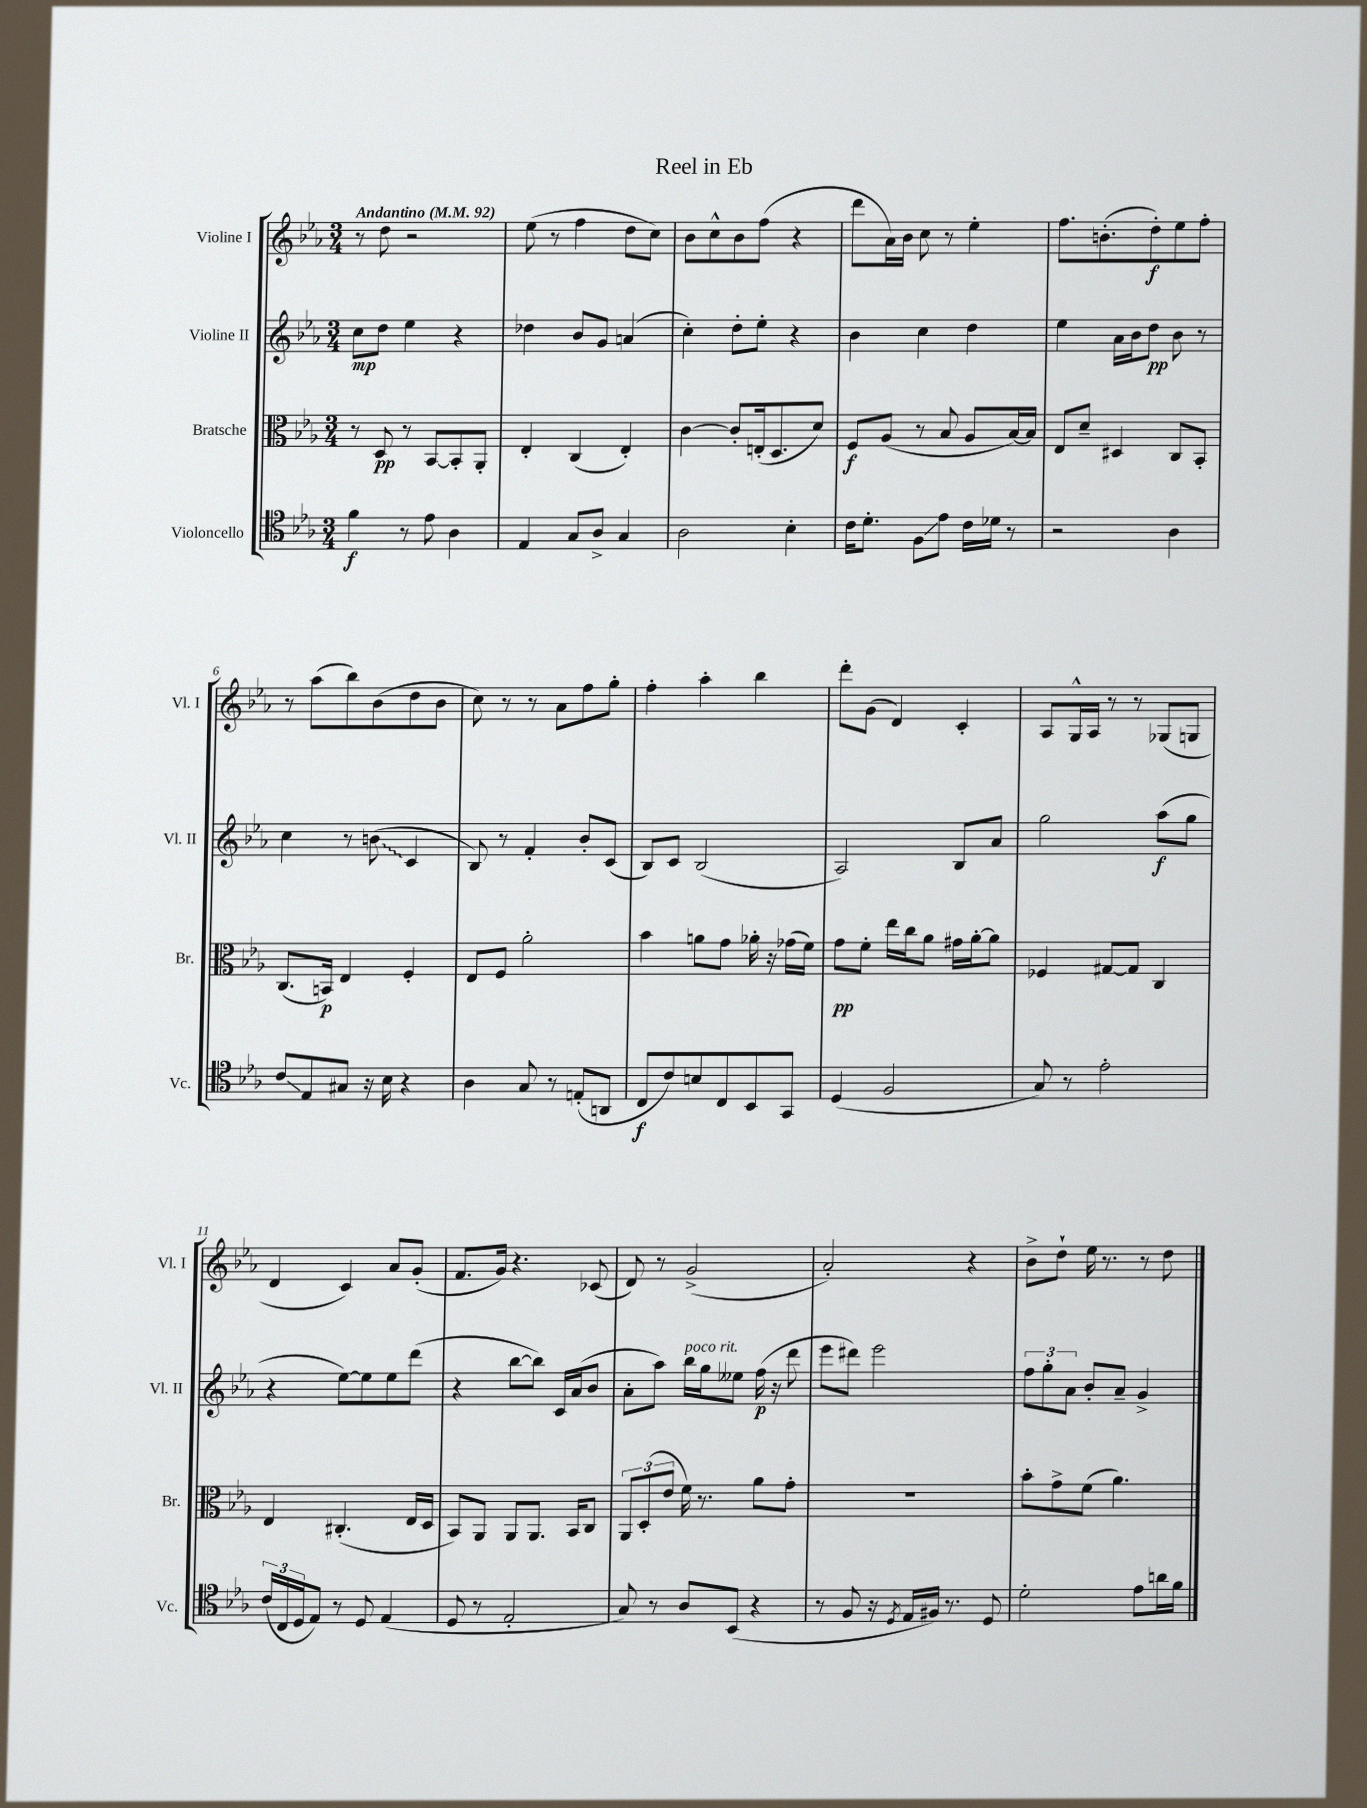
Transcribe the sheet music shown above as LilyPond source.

\header { title = "Reel in Eb" }
<<
\new StaffGroup <<
\new Staff = "s0" \with { instrumentName = "Violine I" shortInstrumentName = "Vl. I" } {
    \clef treble \key ees \major \numericTimeSignature \time 3/4 \tempo "Andantino" 4 = 92
    r8 d''8 r2 |
    ees''8( r8 f''4 d''8 c''8) |
    bes'8 c''8-^ bes'8 f''8( r4 |
    d'''8 aes'16) bes'16 c''8 r8 ees''4-. |
    f''8. b'8.-.( d''8-.\f) ees''8 f''8-. |
    r8 aes''8( bes''8) bes'8( d''8 bes'8 |
    c''8) r8 r8 aes'8 f''8 g''8-. |
    f''4-. aes''4-. bes''4 |
    d'''8-. g'8( d'4) c'4-. |
    aes8 g16-^ aes16 r8 r8 ges8( g8 |
    d'4 c'4) aes'8 g'8-.( |
    f'8. g'16) r4. ces'8( |
    d'8) r8 g'2->( |
    aes'2-.) r4 |
    bes'8-> d''8-! ees''16 r8. r8 d''8 \bar "|." |
}
\new Staff = "s1" \with { instrumentName = "Violine II" shortInstrumentName = "Vl. II" } {
    \clef treble \key ees \major \numericTimeSignature \time 3/4
    c''8\mp d''8 ees''4 r4 |
    des''4 bes'8 g'8 a'4( |
    c''4-.) d''8-. ees''8-. r4 |
    bes'4 c''4 d''4 |
    ees''4 aes'16 bes'16 d''8\pp bes'8 r8 |
    c''4 r8 \once \override Glissando.style = #'zigzag b'8\glissando( c'4 |
    bes8) r8 f'4-. bes'8-. c'8( |
    bes8) c'8 bes2( |
    aes2) bes8 aes'8 |
    g''2 aes''8\f( g''8 |
    r4 ees''8~) ees''8 ees''8 d'''8( |
    r4 bes''8~ bes''8) c'16 aes'16( bes'8 |
    aes'8-. aes''8) bes''16^\markup { \italic "poco rit." } g''16 eeses''8 f''16\p( r16 d'''8 |
    ees'''8 dis'''8) ees'''2 |
    \tuplet 3/2 { f''8 g''8-. aes'8 } bes'8-. aes'8-- g'4-> \bar "|." |
}
\new Staff = "s2" \with { instrumentName = "Bratsche" shortInstrumentName = "Br." } {
    \clef alto \key ees \major \numericTimeSignature \time 3/4
    r8 d8\pp r8 bes,8~ bes,8-. aes,8-. |
    ees4-. c4( ees4-.) |
    c'4~ c'8-. e16-.( d8. d'8) |
    f8\f aes8( r8 bes8 aes8 bes16~) bes16 |
    ees8 d'8-- dis4 c8 bes,8-. |
    c8.( b,16\p) ees4 f4-. |
    ees8 f8 aes'2-. |
    bes'4 a'8 g'8 aes'16-. r16 ges'16( f'16) |
    g'8\pp f'8-. ees''16 c''16 aes'8 gis'16 aes'16~-. aes'8 |
    fes4 gis8~ gis8 c4 |
    ees4 cis4.-.( ees16 d16 |
    bes,8) aes,8 aes,8 aes,8. bes,16 c8 |
    \tuplet 3/2 { aes,8 d8-.( ees'8 } f'16) r8. aes'8 g'8-. |
    R2. |
    bes'8-. g'8-> f'8( aes'4.) \bar "|." |
}
\new Staff = "s3" \with { instrumentName = "Violoncello" shortInstrumentName = "Vc." } {
    \clef tenor \key ees \major \numericTimeSignature \time 3/4
    f'4\f r8 ees'8 aes4 |
    ees4 g8 aes8-> g4 |
    aes2 bes4-. |
    c'16 d'8.-. f8\glissando ees'8 c'16 des'16 r8 |
    r2 aes4 |
    c'8\glissando ees8 gis8 r16 bes16 r4 |
    aes4 g8 r8 e8-.( a,8 |
    c8\f c'8) b8 c8 bes,8 g,8 |
    d4( f2 |
    g8) r8 ees'2-. |
    \tuplet 3/2 { c'16( c16 d16 } ees8) r8 d8 ees4( |
    d8 r8 ees2-. |
    g8) r8 aes8 bes,8( r4 |
    r8 f8 r16 \acciaccatura { d8 } ees16 fis16) r8. d8 |
    d'2-. ees'8 a'16 f'16 \bar "|." |
}
>>
>>
